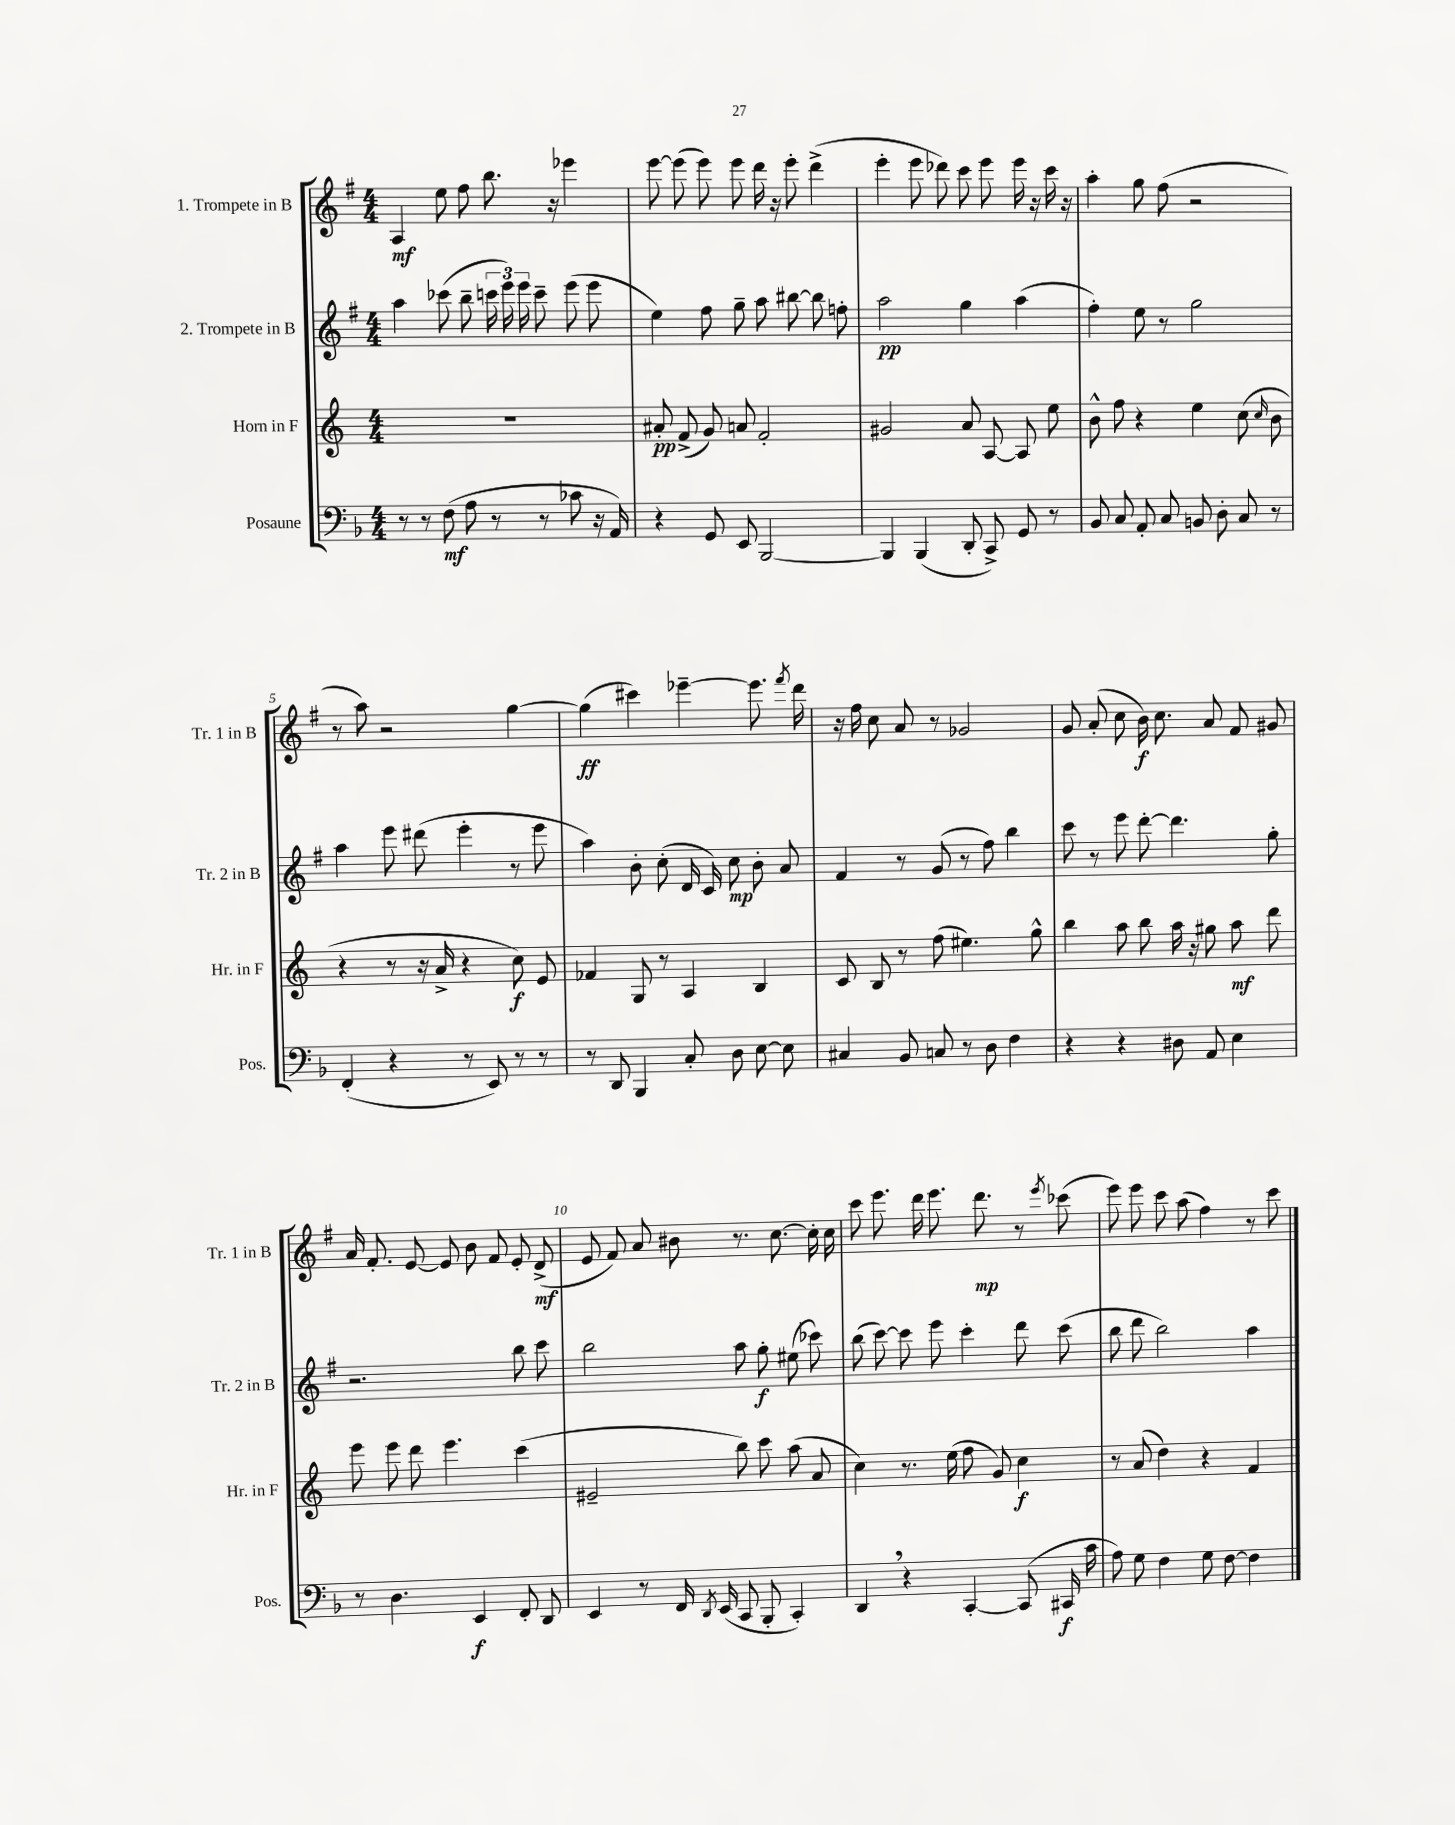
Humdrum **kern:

**kern	**dynam	**kern	**dynam	**kern	**dynam	**kern	**dynam
*part4	*part4	*part3	*part3	*part2	*part2	*part1	*part1
*staff4	*staff4	*staff3	*staff3	*staff2	*staff2	*staff1	*staff1
*I"Posaune	*	*I"Horn in F	*	*I"2. Trompete in B	*	*I"1. Trompete in B	*
*I'Pos.	*	*I'Hr. in F	*	*I'Tr. 2 in B	*	*I'Tr. 1 in B	*
*clefF4	*	*clefG2	*	*clefG2	*	*clefG2	*
*k[b-]	*	*k[]	*	*k[f#]	*	*k[f#]	*
*M4/4	*	*M4/4	*	*M4/4	*	*M4/4	*
=1	=1	=1	=1	=1	=1	=1	=1
8r	.	1r	.	4aa\	.	4A/	mf
8r	.	.	.	.	.	.	.
(8F\	mf	.	.	(8ccc-X\	.	8ee\	.
8A\	.	.	.	8bb~\	.	8ff#\	.
8r	.	.	.	24cccn\	.	8.bb\	.
.	.	.	.	24eee\)	.	.	.
.	.	.	.	24eee\	.	.	.
8r	.	.	.	8ccc~\	.	.	.
.	.	.	.	.	.	16r	.
8c-X\	.	.	.	(8eee\	.	4eee-X\	.
16r	.	.	.	8eee\	.	.	.
16AA/)	.	.	.	.	.	.	.
=2	=2	=2	=2	=2	=2	=2	=2
4r	.	8a#X'/	pp	4ee\)	.	[8eee\	.
.	.	(8f^/	.	.	.	(8eee\]	.
8GG/	.	8g/)	.	8ff#\	.	8eee\)	.
8EE/	.	8an/	.	8gg~\	.	8eee\	.
[2BBB-/	.	2f'/	.	8aa\	.	16ddd\	.
.	.	.	.	.	.	16r	.
.	.	.	.	[8bb#X\	.	8eee'\	.
.	.	.	.	8bb#\]	.	(4ddd^\	.
.	.	.	.	8ffn'\	.	.	.
=3	=3	=3	=3	=3	=3	=3	=3
4BBB-/]	.	2g#X/	.	2aa\	pp	4eee'\	.
(4BBB-/	.	.	.	.	.	8eee\	.
.	.	.	.	.	.	8ddd-X\)	.
8DD'/	.	8a/	.	4gg\	.	8ccc\	.
8CC^/)	.	[8A/	.	.	.	8eee\	.
8GG/	.	8A/]	.	(4aa\	.	16eee\	.
.	.	.	.	.	.	16r	.
8r	.	8ee\	.	.	.	16ccc\	.
.	.	.	.	.	.	16r	.
=4	=4	=4	=4	=4	=4	=4	=4
8BB-/	.	8b^^\	.	4ff#'\)	.	4aa'\	.
8C/	.	8ff\	.	.	.	.	.
8AA'/	.	4r	.	8ee\	.	8gg\	.
8C/	.	.	.	8r	.	(8ff#\	.
8BBn/	.	4ee\	.	2gg\	.	2r	.
8D'\	.	.	.	.	.	.	.
8C/	.	(8cc\	.	.	.	.	.
.	.	16qqcc/	.	.	.	.	.
8r	.	8b\	.	.	.	.	.
!!LO:LB:g=z
=5	=5	=5	=5	=5	=5	=5	=5
(4FF'/	.	4r	.	4aa\	.	8r	.
.	.	.	.	.	.	8aa\)	.
4r	.	8r	.	8eee\	.	2r	.
.	.	16r	.	(8ddd#X\	.	.	.
.	.	16a^/	.	.	.	.	.
8r	.	4r	.	4eee'\	.	.	.
8EE/)	.	.	.	.	.	.	.
8r	.	8cc\)	f	8r	.	[4gg\	.
8r	.	8e/	.	8eee\	.	.	.
=6	=6	=6	=6	=6	=6	=6	=6
8r	.	4f-X/	.	4aa\)	.	(4gg\]	ff
8DD/	.	.	.	.	.	.	.
4BBB-/	.	8G/	.	8b'\	.	4ccc#X\)	.
.	.	8r	.	(8cc'\	.	.	.
8C'/	.	4A/	.	16d/	.	[4eee-X~\	.
.	.	.	.	16c/)	.	.	.
8D\	.	.	.	8cc\	mp	.	.
[8E\	.	4B/	.	8b'\	.	8.eee-\]	.
8E\]	.	.	.	8a/	.	.	.
.	.	.	.	.	.	8qfff#/	.
.	.	.	.	.	.	16ddd\	.
=7	=7	=7	=7	=7	=7	=7	=7
4C#X/	.	8c/	.	4f#/	.	16r	.
.	.	.	.	.	.	16ff#\	.
.	.	8B/	.	.	.	8cc\	.
8BB-/	.	8r	.	8r	.	8a/	.
8Cn/	.	(8ff\	.	(8g/	.	8r	.
8r	.	4.ee#X\)	.	8r	.	2g-X/	.
8D\	.	.	.	8ff#\)	.	.	.
4F\	.	.	.	4bb\	.	.	.
.	.	8gg^^\	.	.	.	.	.
=8	=8	=8	=8	=8	=8	=8	=8
4r	.	4bb\	.	8ccc\	.	8g/	.
.	.	.	.	8r	.	(8a'/	.
4r	.	8aa\	.	8eee\	.	8cc\	.
.	.	8bb\	.	[8ddd'\	.	16b\)	f
.	.	.	.	.	.	8.cc\	.
8D#X\	.	16aa\	.	4.ddd\]	.	.	.
.	.	16r	.	.	.	.	.
8AA/	.	8gg#X\	.	.	.	8a/	.
4E\	.	8aa\	mf	.	.	8f#/	.
.	.	8ddd\	.	8gg'\	.	8g#X/	.
!!LO:LB:g=z
=9	=9	=9	=9	=9	=9	=9	=9
8r	.	8eee\	.	2.r	.	16a/	.
.	.	.	.	.	.	8.f#'/	.
4.D\	.	8eee\	.	.	.	.	.
.	.	8ddd\	.	.	.	[8e/	.
.	.	4.eee\	.	.	.	8e/]	.
4EE/	f	.	.	.	.	8b\	.
.	.	.	.	.	.	8f#/	.
8FF'/	.	(4ccc\	.	8bb\	.	8e'/	.
8DD/	.	.	.	8ccc\	.	(8d^/	mf
=10	=10	=10	=10	=10	=10	=10	=10
4EE/	.	2e#X~/	.	2bb\	.	8e/	.
.	.	.	.	.	.	8f#/)	.
8r	.	.	.	.	.	8a/	.
16FF/	.	.	.	.	.	8b#X\	.
8qDD/	.	.	.	.	.	.	.
(16EE/	.	.	.	.	.	.	.
8CC/	.	8bb\)	.	8aa\	.	8.r	.
8BBB-'/	.	8ccc\	.	8gg'\	f	.	.
.	.	.	.	.	.	[8.cc\	.
4CC'/)	.	(8aa\	.	(8ee#X\	.	.	.
.	.	8a/	.	8ccc-X\)	.	16cc'\]	.
.	.	.	.	.	.	16cc\	.
=11	=11	=11	=11	=11	=11	=11	=11
4DD,/	.	4cc\)	.	(8bb\	.	8ccc\	.
.	.	.	.	[8ccc\)	.	8.eee\	.
4r	.	8.r	.	8ccc\]	.	.	.
.	.	.	.	.	.	16ddd\	.
.	.	.	.	8eee\	.	8.eee\	.
.	.	(16ee\	.	.	.	.	.
[4CC'/	.	8ff\	.	4ccc'\	.	.	.
.	.	.	.	.	.	8.ddd\	mp
.	.	8g/)	.	.	.	.	.
(8CC/]	.	4cc\	f	8ddd\	.	8r	.
.	.	.	.	.	.	8qeee/	.
16CC#X/	f	.	.	(8ccc\	.	(8ccc-X\	.
16c\	.	.	.	.	.	.	.
=12	=12	=12	=12	=12	=12	=12	=12
8A\)	.	8r	.	8bb\	.	8eee\)	.
8G\	.	(8a/	.	8ddd\	.	8eee\	.
4F\	.	4dd\)	.	2bb\)	.	8ccc\	.
.	.	.	.	.	.	(8aa\	.
8G\	.	4r	.	.	.	4ff#\)	.
[8F\	.	.	.	.	.	.	.
4F\]	.	4f/	.	4aa\	.	8r	.
.	.	.	.	.	.	8ccc\	.
==	==	==	==	==	==	==	==
*-	*-	*-	*-	*-	*-	*-	*-
